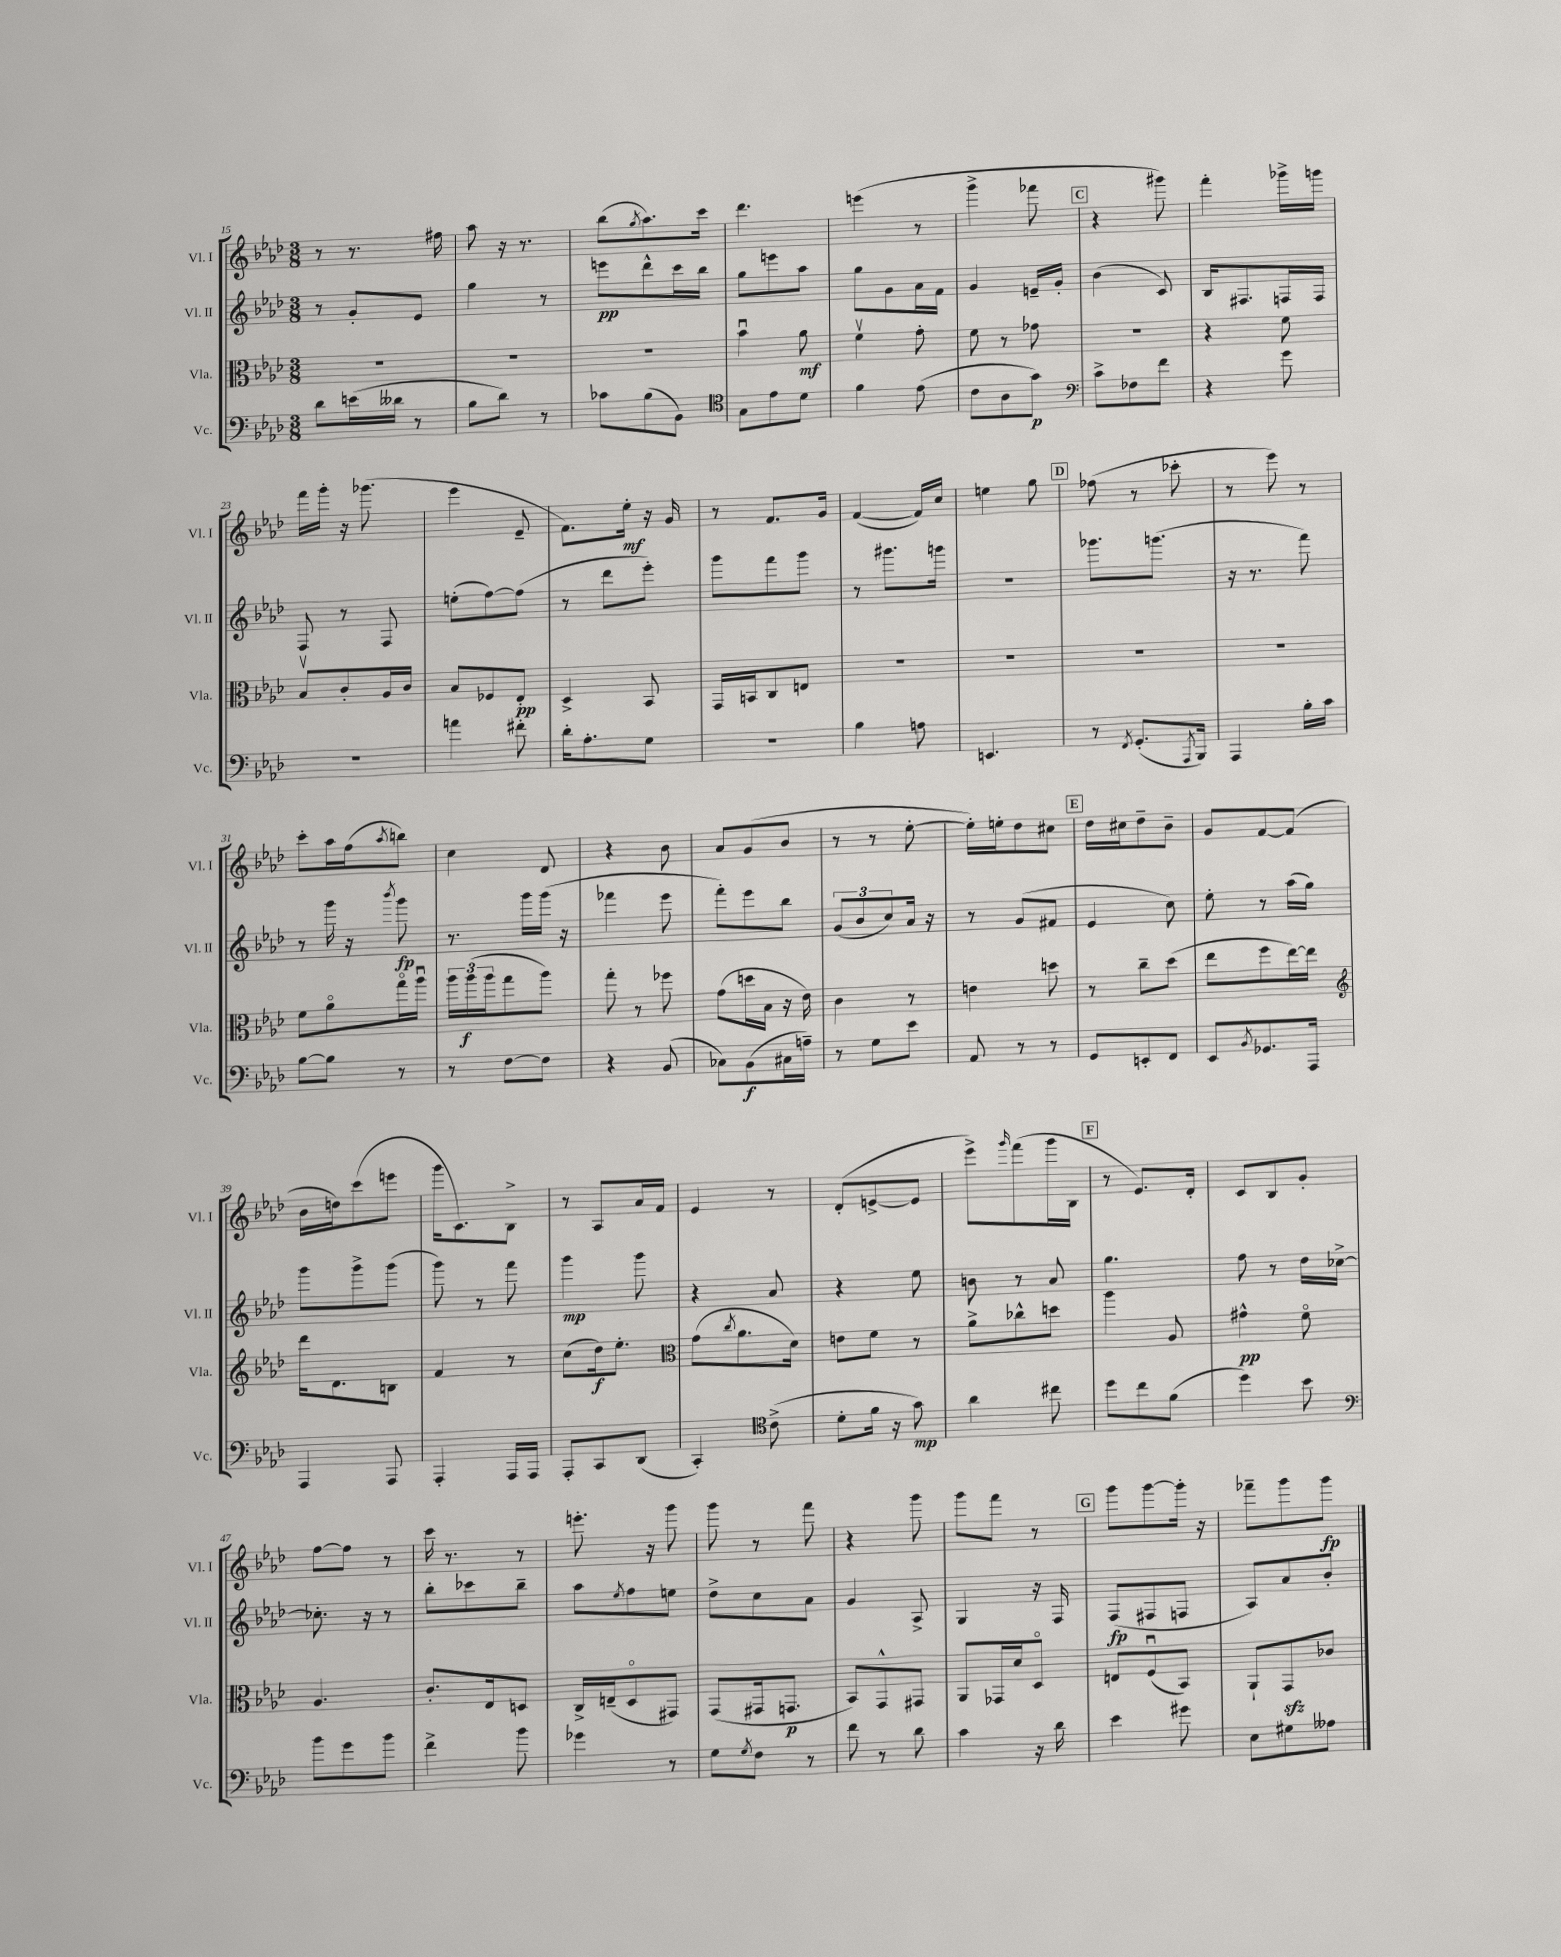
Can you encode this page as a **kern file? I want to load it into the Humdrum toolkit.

**kern	**kern	**kern	**kern
*staff4	*staff3	*staff2	*staff1
*clefF4	*clefC3	*clefG2	*clefG2
*k[b-e-a-d-]	*k[b-e-a-d-]	*k[b-e-a-d-]	*k[b-e-a-d-]
*M3/8	*M3/8	*M3/8	*M3/8
8d-	4.r	8r	8r
(16e	.	8g'	8.r
16d--	.	.	.
8r	.	8e-	.
.	.	.	16ff#
=	=	=	=
8B-	4.r	4gg	8aa-
8d-)	.	.	16r
.	.	.	8.r
8r	.	8r	.
=	=	=	=
8c-	4.r	8eee	(8bb-
.	.	.	8qgg
(8B-	.	8ddd-^^	8.aa-)
8BB-)	.	16ccc	.
.	.	16bb-	16ccc
=	=	=	=
*clefC4	*	*	*
8G	4b-u	8gg	4.ddd-
8e-	.	8eee	.
8d-	8a-	8aa-	.
=	=	=	=
4f	4fv	8gg	(4eee
.	.	8g	.
(8e-	8g'	16a-	8r
.	.	16f	.
=	=	=	=
8c	8f	4g	4ggg^
8A-	8r	.	.
8g)	8g-	16e~	8fff-
.	.	16g'	.
=	=	=	=
*clefF4	*	*	*
8c^	4.r	(4b-	4r
8F-	.	.	.
8f	.	8c)	8ggg#)
=	=	=	=
4r	4r	16B-	4fff'
.	.	8.F#	.
8g	8f	16F	16ggg-^
.	.	16F	16ggg
=	=	=	=
4.r	8B-v	8F	16fff
.	.	.	16ggg'
.	8c'	8r	16r
.	.	.	(8.ggg-
.	16A-	8F	.
.	16c	.	.
=	=	=	=
4a	8B-	(8ee'	4eee-
.	8F-	[8ff)	.
8f#'	8E-'	(8ff]	8e-~
=	=	=	=
16d-'	4D-^	8r	8.f)
8.A-'	.	.	.
.	.	8ddd-	.
.	.	.	16ee-'
8G	8BB-	8eee-')	16r
.	.	.	16g
=	=	=	=
4.r	16GG	8ggg	8r
.	16BB	.	.
.	8C	8fff	8.f
.	8E	8ggg	.
.	.	.	16g
=	=	=	=
4B-	4.r	8r	([4f
.	.	8.ggg#	.
8A	.	.	16f])
.	.	16ggg	16cc
=	=	=	=
4.EE	4.r	4.r	4ee
.	.	.	8gg
=	=	=	=
8r	4.r	8.ggg-	(8ff-
8qFF	.	.	.
(8.GG'	.	.	8r
.	.	(8.ggg	.
.	.	.	8ccc-'
8qAAA-	.	.	.
16BBB-)	.	.	.
=	=	=	=
4AAA-	4.r	16r	8r
.	.	8.r	.
.	.	.	8eee-)
16B-'	.	8fff)	8r
16c	.	.	.
=	=	=	=
[8B-	8f	8r	8ccc'
8B-]	8a-o	16ggg	16aa-
.	.	16r	(16ff
.	.	8qbbb-	8qaa-
8r	16ggo	8ggg	8bb)
.	16aa-u	.	.
=	=	=	=
8r	24aa-	8.r	4cc
.	(24aa-	.	.
.	24aa-	.	.
[8F	8gg	.	.
.	.	16ggg	.
8F]	8aa-)	(16ggg	8d-
.	.	16r	.
=	=	=	=
4r	8gg'	4fff-	4r
.	8r	.	.
(8BB-	8ff-	8eee-	8b-
=	=	=	=
8C-)	(8g	8fff')	8a-
(8BB-	16dd	8eee-	(8g
.	16B-	.	.
16C#	16r	8bb-	8b-
16A~)	16e-)	.	.
=	=	=	=
8r	4c	(12g	8r
.	.	12b-	.
8G	.	.	8r
.	.	12cc)	.
8e-	8r	16a-	[8ee-'
.	.	16r	.
=	=	=	=
8AA-	4e	8r	16ee-'])
.	.	.	16ee'
8r	.	(8g	8dd-
8r	8dd	8f#	8cc#
=	=	=	=
8GG	8r	4e-	16dd-
.	.	.	16cc#
8EE'	8cc~	.	8dd-~
8FF	(8dd-	8cc)	8b-~
=	=	=	=
8EE-	8ee-	8ee-'	8g
8qBB-	.	.	.
8.GG-	8ff	8r	[8f
.	[16ee-)	(16aa-	(8f]
16AAA-	16ee-]	16gg)	.
=	=	=	=
*	*clefG2	*	*
4AAA-	16ddd-	8ggg	16b-
.	8.d-	.	16dd)
.	.	8ggg^	(8ccc
8AAA-	8B	(8ggg	8eee
=	=	=	=
4AAA-'	4f	8ggg)	16ggg
.	.	.	8.c)
.	.	8r	.
16AAA-	8r	8fff	8B-^
16AAA-	.	.	.
=	=	=	=
8AAA-'	(8cc	4ggg	8r
8CC	16dd-)	.	8A-
.	8.ee-'	.	.
(8DD-	.	8ggg	16a-
.	.	.	16f
=	=	=	=
*	*clefC3	*	*
4CC')	(8g	4r	4e-
.	8qcc	.	.
.	8.a-	.	.
*clefC4	*	*	*
(8c^	.	8a-	8r
.	16d-)	.	.
=	=	=	=
8d-'	8e	4r	(8d-'
16f	8f	.	[8e^
16r	.	.	.
8g)	8r	8ee-	8e]
=	=	=	=
4a-	8a-^	8b	8eee-^)
.	.	.	16qqggg
.	8cc-^^	8r	(8fff
8cc#	8dd	8a-	16ggg
.	.	.	16B-
=	=	=	=
8dd-	4aa-	4.gg	8r
8cc	.	.	8.e-)
(8f	8A-	.	.
.	.	.	16d-'
=	=	=	=
4dd-)	4g#^^	8ff	8c
.	.	8r	8B-
8b-	8fo	16dd-	8g'
.	.	[16cc-^	.
=	=	=	=
*clefF4	*	*	*
8b-	4.A-	8.cc-']	[8ff
8g	.	.	8ff]
.	.	16r	.
8b-	.	8r	8r
=	=	=	=
4f^	8.c'	8bb-'	16ccc
.	.	.	8.r
.	.	8ccc-	.
.	16E-	.	.
8b-	8D	8bb-~	8r
=	=	=	=
4g-	16C^	8aa-	8.eee'
.	(16E~	.	.
.	.	8qee-	.
.	8D-o	8ff	.
.	.	.	16r
8r	8GG#)	8ee	8ggg
=	=	=	=
8G	(8GG	8dd-^	8ggg
8qG	.	.	.
8F	16GG#	8cc	8r
.	8.GG	.	.
8r	.	8a-	8fff
=	=	=	=
8f	8BB-)	4g	4r
8r	8GG^^	.	.
8d-	8GG#	8A-^	8ggg
=	=	=	=
4c	8AA-	4G	8ggg
.	16GG-	.	8fff
.	16d-	.	.
16r	8D-o	16r	8r
16d-	.	16F	.
=	=	=	=
4e-	8E	(8F	8ggg
.	(8Fu	8F#	[8ggg
8g#	8BB-)	8F	16ggg']
.	.	.	16r
=	=	=	=
8E-	8AA-`	8A-)	8fff-~
8G#	8GG	8a-	8ggg
8A--	8c-	8b-'	8ggg
==	==	==	==
*-	*-	*-	*-
